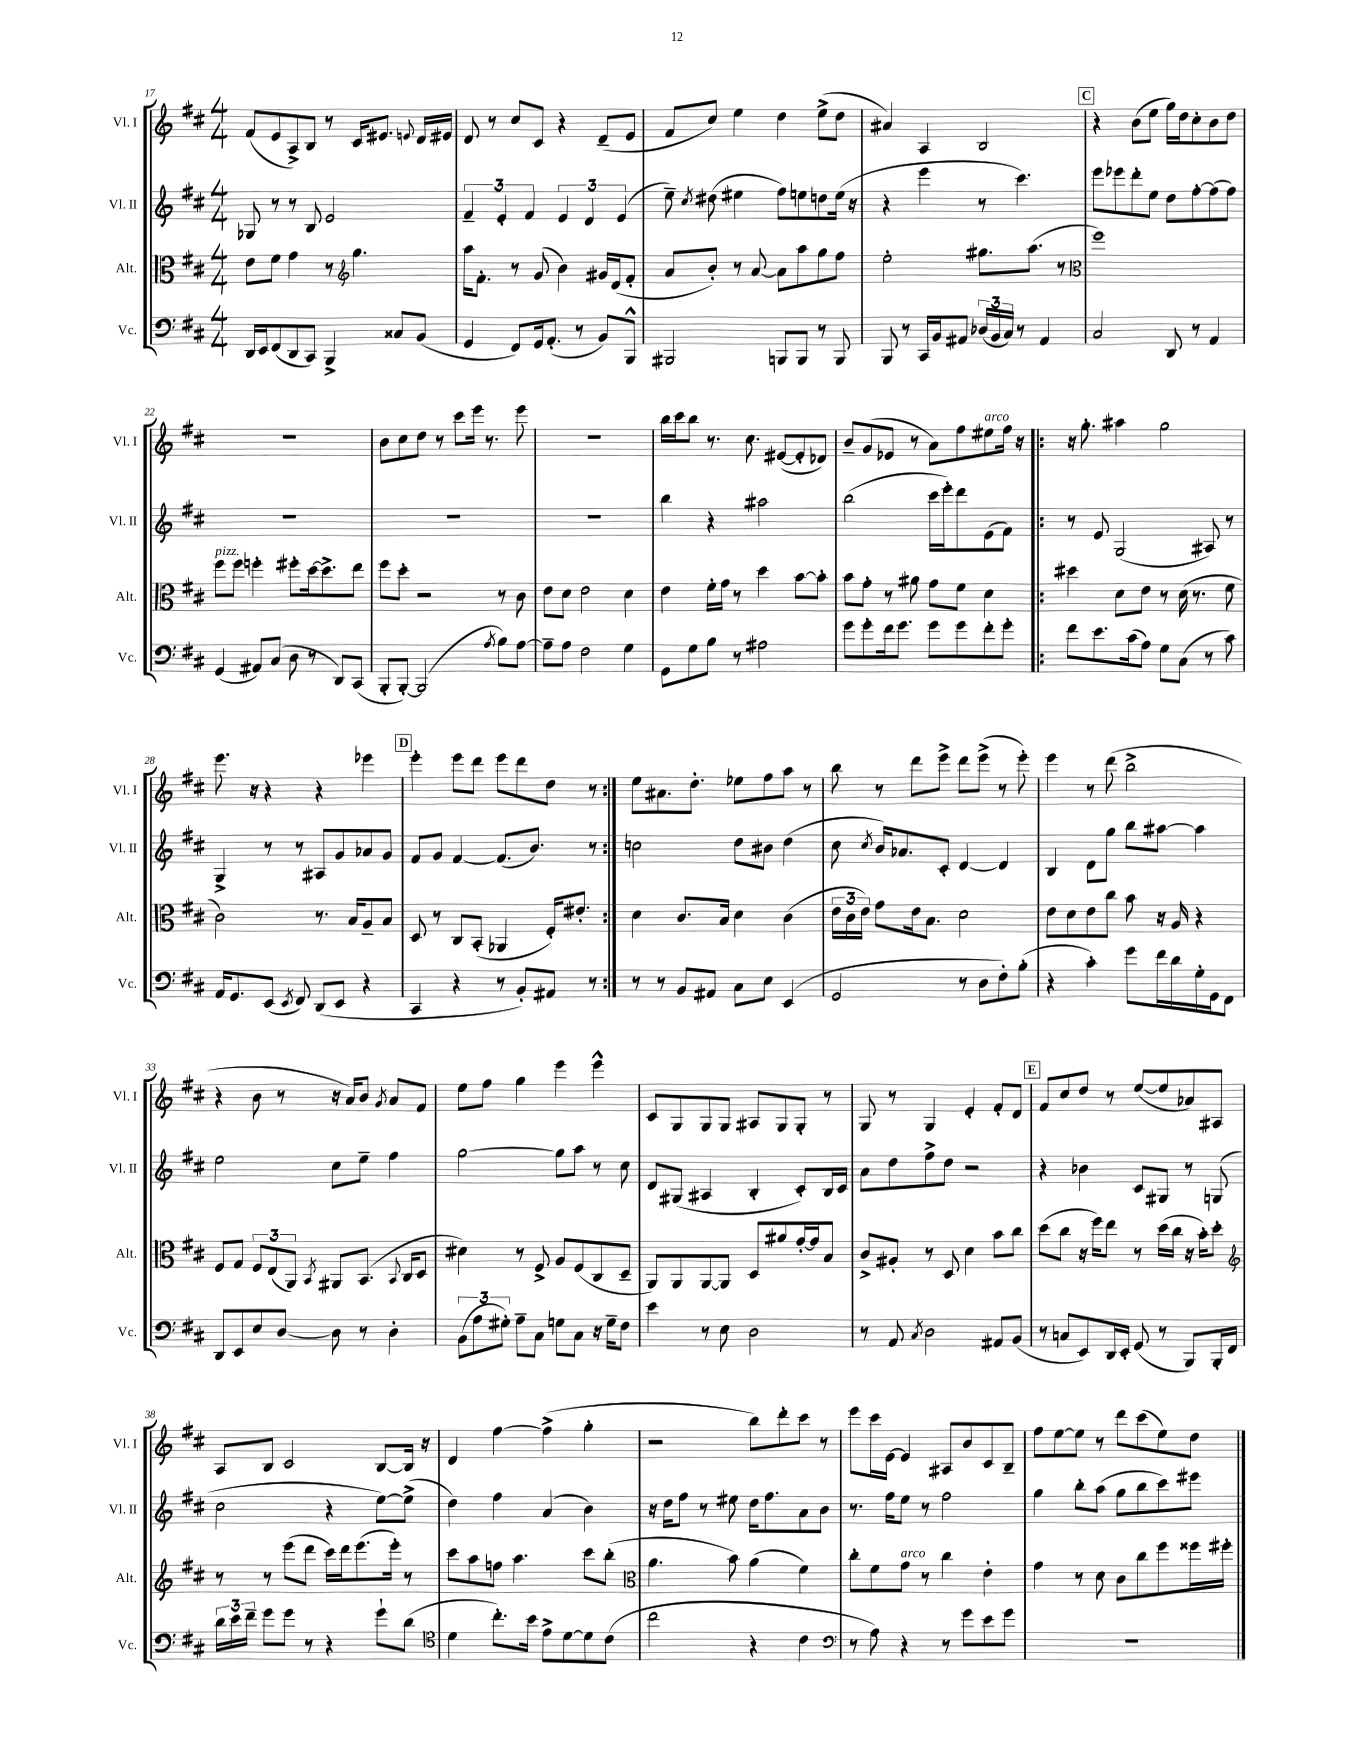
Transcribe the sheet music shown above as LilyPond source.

<<
\new StaffGroup <<
\new Staff = "s0" \with { instrumentName = "Vl. I" shortInstrumentName = "Vl. I" } {
    \clef treble \key d \major \numericTimeSignature \time 4/4
    \autoBeamOff fis'8[( e'8 a8->) b8] r8 cis'16[ eis'8.] \appoggiatura { e'8 } d'16[ eis'16] |
    d'8 r8 cis''8[ cis'8] r4 d'8[--( e'8] |
    fis'8[ cis''8]) e''4 d''4 e''8[->( d''8] |
    ais'4) a4 b2 |
    \mark \markup { \box "C" } r4 b'8[( e''8] g''16[) d''16 cis''8-. b'8 d''8] |
    R1 |
    b'8[ cis''8 d''8] r8 cis'''8[ e'''16] r8. e'''8 |
    R1 |
    b''16[ cis'''16 b''8] r8. cis''8. eis'8[~( eis'8-. des'8]) |
    b'8[-- g'8( ees'8] r8 a'8[) fis''8 eis''8^\markup { \italic "arco" } fis''16] r16 |
    \repeat volta 2 { r16 g''8.-. ais''4 g''2 |
    e'''8. r16 r4 r4 ees'''4 |
    \mark \markup { \box "D" } e'''4-. e'''8[ d'''8] e'''8[ d'''8 d''8] r8 | }
    e''8[ ais'8. d''8.]-. ees''8[ fis''8 a''8] r8 |
    b''8 r8 d'''8[ e'''8]-> d'''8[ e'''8]->( r8 e'''8-.) |
    e'''4 r8 d'''8( b''2-> |
    r4 b'8 r8 r16 a'16[) b'8] \acciaccatura { g'8 } a'8[ fis'8] |
    e''8[ fis''8] g''4 e'''4 e'''4-^ |
    cis'8[ g8 g8 g8] ais8[ g8 g8]-. r8 |
    g8 r8 g4 e'4-. fis'8[-. d'8] |
    \mark \markup { \box "E" } fis'8[ cis''8 d''8] r8 e''8[~( e''8 aes'8) ais8] |
    a8[ b8] cis'2 b8[~ b16] r16 |
    d'4 fis''4~ fis''4->( g''4-. |
    r2 b''8[) d'''8-. cis'''8] r8 |
    e'''8[ cis'''16 e'16]~ e'4 ais8[ b'8 cis'8 b8]-- |
    fis''8[ e''8~ e''8] r8 d'''8[ cis'''8( e''8) d''8] \bar "|." |
}
\new Staff = "s1" \with { instrumentName = "Vl. II" shortInstrumentName = "Vl. II" } {
    \clef treble \key d \major \numericTimeSignature \time 4/4
    \autoBeamOff ges8 r8 r8 b8 e'2 |
    \tuplet 3/2 { fis'4-- e'4-. fis'4 } \tuplet 3/2 { e'4 d'4 e'4( } |
    e''8--) \acciaccatura { cis''8 } dis''8( eis''4 fis''8[) e''8 d''8 e''16]( r16 |
    r4 e'''4 r8 cis'''4.) |
    \mark \markup { \box "C" } e'''8[ ees'''8 d'''8-. e''8] d''8[ fis''8~-. fis''8( fis''8]) |
    R1 |
    R1 |
    R1 |
    b''4 r4 ais''2 |
    b''2( cis'''16[ e'''16-.) d'''8 e'8( fis'8]) |
    \repeat volta 2 { r8 e'8 g2( ais8) r8 |
    g4-> r8 r8 ais8[ g'8 aes'8 g'8] |
    \mark \markup { \box "D" } fis'8[ g'8] fis'4~ fis'8.[( b'8.]) r8 | }
    c''2 d''8[ bis'8] d''4( |
    cis''8 \acciaccatura { cis''8 } b'16[) aes'8. cis'8]-. d'4~ d'4 |
    b4 d'8[ g''8] b''8[ ais''8]~ ais''4 |
    e''2 cis''8[ e''8]-- fis''4 |
    g''2~ g''8[ a''8] r8 cis''8 |
    d'8[ gis8]( ais4 b4-. cis'8[-.) b16 cis'16] |
    a'8[ d''8 fis''8-> d''8] r2 |
    \mark \markup { \box "E" } r4 bes'4 cis'8[ gis8] r8 g8( |
    cis''2 r4 e''8[~) e''8]->( |
    d''4) fis''4 a'4( b'4) |
    r16 d''16[ fis''8] r8 eis''8 d''16[ fis''8. a'8 b'8] |
    r8. fis''16[ e''8] r8 fis''2 |
    g''4 b''8[-. a''8]( g''8[ b''8 cis'''8) eis'''8] \bar "|." |
}
\new Staff = "s2" \with { instrumentName = "Alt." shortInstrumentName = "Alt." } {
    \clef alto \key d \major \numericTimeSignature \time 4/4
    \autoBeamOff e'8[ fis'8] g'4 r8 \clef treble g''4. |
    a''16[ fis'8.]-. r8 g'8( b'4) gis'16[ d'16( fis'8]-. |
    a'8[ b'8]-.) r8 a'8~ a'8[ a''8 g''8 fis''8] |
    e''2-. gis''8.[ a''8.]( r8 |
    \mark \markup { \box "C" } \clef alto fis''1) |
    fis''8[^\markup { \italic "pizz." } fis''8] f''4-. fis''8[-. d''16~ d''8.-> e''8] |
    fis''8[ d''8]-. r2 r8 cis'8 |
    e'8[ d'8] e'2 d'4 |
    e'4 fis'16[-. g'16] r8 d''4 b'8[~ b'8]-. |
    b'8[ g'8]-. r8 ais'8 g'8[ fis'8] d'4 |
    \repeat volta 2 { dis''4 d'8[ e'8] r8 d'16( r8. fis'8 |
    cis'2) r8. b16[ a8-- b8] |
    \mark \markup { \box "D" } d8 r8 cis8[ b,8]-.( aes,4 fis16[-.) eis'8.]-. | }
    d'4 cis'8.[ b16] d'4 cis'4( |
    \tuplet 3/2 { e'16[ cis'16 e'16]) } g'8[ e'16 b8.] d'2 |
    e'8[ d'8 e'8 cis''8] b'8 r16 a16 r4 |
    fis8[ g8] \tuplet 3/2 { fis8[ e8( a,8]) } \acciaccatura { b,8 } ais,8[ b,8.]( \appoggiatura { b,8 } cis16[ d8] |
    dis'4) r8 fis8-> a8[ fis8( cis8 d8]-- |
    a,8[) a,8 a,8~ a,8] d8[ ais'8 g'16~-. g'16 b8] |
    cis'8[-> ais8]-. r8 d8 d'4 b'8[ cis''8] |
    \mark \markup { \box "E" } d''8[( cis''8] r16 fis''16[) e''8] r8 d''16[( cis''16] r16 b'16[-.) d''8]-. |
    \clef treble r8 r8 e'''8[( d'''8] cis'''16[) d'''16 e'''8.( e'''16]-.) r8 |
    cis'''8[ a''8 f''8] a''4. cis'''8[ b''8]-.( |
    \clef alto a'4. b'8) a'4( fis'4) |
    cis''8[-. fis'8 g'8]^\markup { \italic "arco" } r8 cis''4 e'4-. |
    g'4 r8 d'8 cis'8[ cis''8 fis''8 fisis''16 fis''16]-. \bar "|." |
}
\new Staff = "s3" \with { instrumentName = "Vc." shortInstrumentName = "Vc." } {
    \clef bass \key d \major \numericTimeSignature \time 4/4
    \autoBeamOff d,16[ e,16 fis,8( d,8 cis,8]) b,,4-> cisis8[ b,8]( |
    g,4 fis,8[) g,16 a,8.]-.( r8 b,8[) b,,8]-^ |
    bis,,2 b,,8[ b,,8] r8 b,,8 |
    b,,8 r8 cis,16[ b,16 ais,8] \tuplet 3/2 { des16[( b,16 cis16]) } r8 ais,4 |
    \mark \markup { \box "C" } cis2 d,8 r8 a,4 |
    g,4( ais,8[) cis8]( d8 r8 d,8[) cis,8]( |
    b,,8[-. b,,8]~-.) b,,2( \acciaccatura { a8 } b8[) a8]~ |
    a8[-- a8] fis2 g4 |
    g,8[ g8 b8] r8 ais2 |
    g'8[ g'8-. fis'16 g'8.] g'8[ g'8 fis'8-. g'8]-. |
    \repeat volta 2 { fis'8[ e'8. cis'16( a8]) g8[ cis8]( r8 cis'8) |
    a,16[ g,8. e,8]( \acciaccatura { e,8 } fis,8) d,8[( e,8] r4 |
    \mark \markup { \box "D" } cis,4 r4 r8 b,8[-.) ais,8] r8 | }
    r8 r8 b,8[ ais,8] cis8[ e8] e,4( |
    g,2 r8 d8[ fis8-.) b8]-.( |
    r4 cis'4-.) g'8[ fis'16 d'16 g16-. g,16 fis,8] |
    d,8[ e,8 e8 d8]~ d8 r8 d4-. |
    \tuplet 3/2 { b,8[( a8 gis8]-.) } a8[-- cis8] g8[ cis8] r16 g16[-- fis8] |
    e'4 r8 e8 d2 |
    r8 a,8 \acciaccatura { cis8 } d2 ais,8[ b,8]( |
    \mark \markup { \box "E" } r8 c8[ e,8) d,16 e,16]-. g,8( r8 b,,8[) b,,16-. fis,16] |
    \tuplet 3/2 { d'16[ e'16 fis'16]-- } g'8[ g'8] r8 r4 g'8[-! d'8]( |
    \clef tenor d'4 cis''8.[-.) b'16] e'8[-> d'8~ d'8 cis'8]( |
    cis''2 r4 cis'4 |
    \clef bass r8 a8) r4 r8 g'8[ e'8 g'8] |
    R1 \bar "|." |
}
>>
>>
\layout { \context { \Score currentBarNumber = #17 } }
